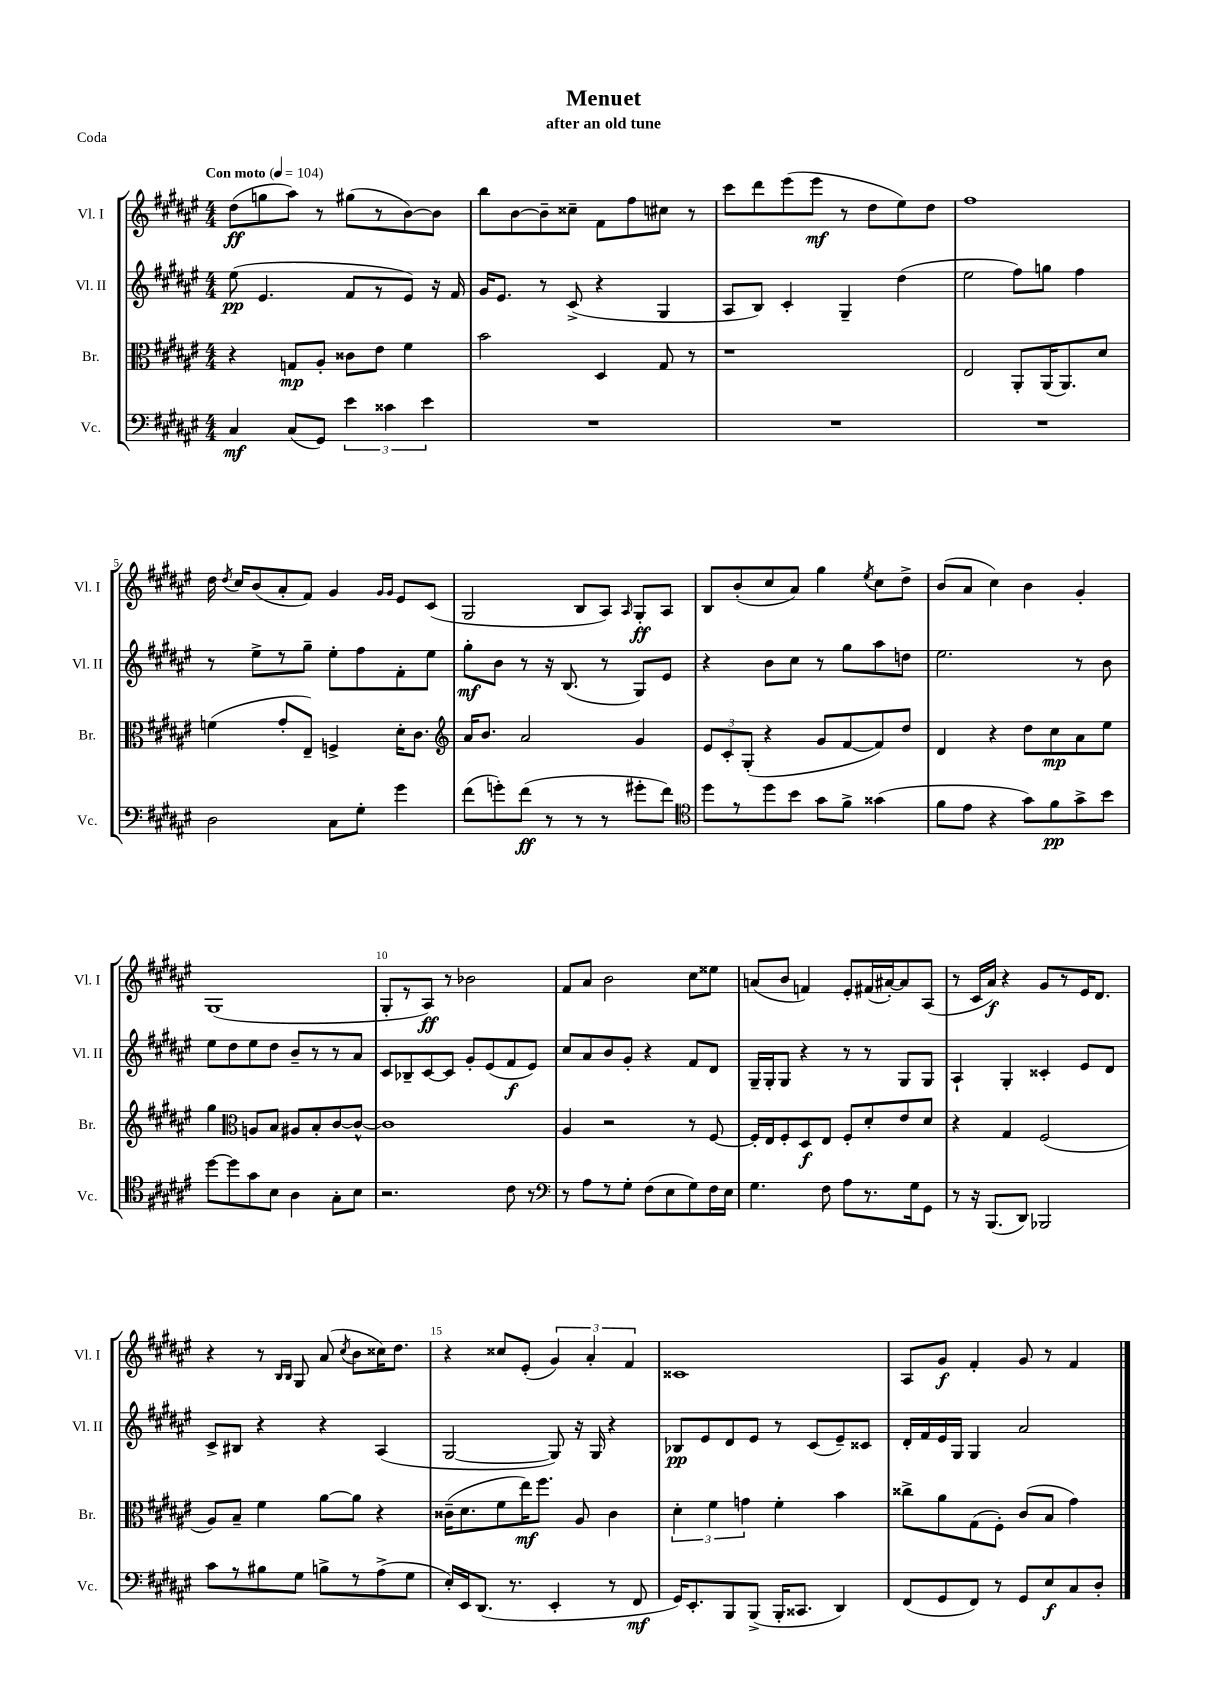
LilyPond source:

\header { title = "Menuet" subtitle = "after an old tune" piece = "Coda" }
<<
\new StaffGroup <<
\new Staff = "s0" \with { instrumentName = "Vl. I" shortInstrumentName = "Vl. I" } {
    \clef treble \key fis \major \numericTimeSignature \time 4/4 \tempo "Con moto" 4 = 104
    \autoBeamOff dis''8[\ff( g''8 ais''8]) r8 gis''8[( r8 b'8~) b'8] |
    b''8[ b'8~ b'8-- cisis''8]-- fis'8[ fis''8 cis''8] r8 |
    cis'''8[ dis'''8 eis'''8( eis'''8]\mf r8 dis''8[ eis''8) dis''8] |
    fis''1 |
    dis''16 \acciaccatura { dis''8 } cis''16[ b'8( ais'8-. fis'8]) gis'4 \grace { gis'16[ gis'16] } eis'8[ cis'8]( |
    gis2 b8[ ais8]) \grace { ais16 } gis8[-.\ff ais8] |
    b8[ b'8-.( cis''8 ais'8]) gis''4 \acciaccatura { eis''8 } cis''8[ dis''8]-> |
    b'8[( ais'8] cis''4) b'4 gis'4-. |
    gis1( |
    gis8[-. r8 ais8]\ff) r8 bes'2 |
    fis'8[ ais'8] b'2 cis''8[ eisis''8] |
    a'8[( b'8] f'4) eis'8[-. fis'16( ais'16~-.) ais'8 ais8]( |
    r8 cis'16[ ais'16]\f) r4 gis'8[ r8 eis'16 dis'8.] |
    r4 r8 \grace { b16[ b16] } gis8 ais'8( \acciaccatura { cis''8 } b'8[ cisis''16) dis''8.] |
    r4 cisis''8[ eis'8]-.( \tuplet 3/2 { gis'4) ais'4-. fis'4 } |
    cisis'1 |
    ais8[ gis'8]\f fis'4-. gis'8 r8 fis'4 \bar "|." |
}
\new Staff = "s1" \with { instrumentName = "Vl. II" shortInstrumentName = "Vl. II" } {
    \clef treble \key fis \major \numericTimeSignature \time 4/4
    \autoBeamOff eis''8\pp( eis'4. fis'8[ r8 eis'8]) r16 fis'16 |
    gis'16[ eis'8.] r8 cis'8->( r4 gis4 |
    ais8[ b8]) cis'4-. gis4-- dis''4( |
    eis''2 fis''8[) g''8] fis''4 |
    r8 eis''8[-> r8 gis''8]-- eis''8[-. fis''8 fis'8-. eis''8] |
    gis''8[-.\mf b'8] r8 r16 b8.( r8 gis8[) eis'8] |
    r4 b'8[ cis''8] r8 gis''8[ ais''8 d''8] |
    eis''2. r8 b'8 |
    eis''8[ dis''8 eis''8 dis''8] b'8[-- r8 r8 ais'8] |
    cis'8[ bes8-- cis'8~ cis'8] gis'8[-. eis'8( fis'8\f eis'8]) |
    cis''8[ ais'8 b'8 gis'8]-. r4 fis'8[ dis'8] |
    gis16[-- gis16-. gis8] r4 r8 r8 gis8[ gis8] |
    ais4-! gis4-. cisis'4-. eis'8[ dis'8] |
    cis'8[-> bis8] r4 r4 ais4( |
    gis2~ gis8) r16 gis16 r4 |
    bes8[\pp eis'8 dis'8 eis'8] r8 cis'8[( eis'8--) cisis'8] |
    dis'16[-. fis'16 eis'16 gis16] gis4 ais'2 \bar "|." |
}
\new Staff = "s2" \with { instrumentName = "Br." shortInstrumentName = "Br." } {
    \clef alto \key fis \major \numericTimeSignature \time 4/4
    \autoBeamOff r4 g8[\mp ais8]-. cisis'8[ eis'8] fis'4 |
    b'2 dis4 gis8 r8 |
    r1 |
    eis2 ais,8[-. ais,16( ais,8.) dis'8] |
    f'4( gis'8[-. eis8]--) f4-> dis'16[-. cis'8.] |
    \clef treble ais'16[ b'8.] ais'2 gis'4 |
    \tuplet 3/2 { eis'8[ cis'8-. gis8]-.( } r4 gis'8[ fis'8~ fis'8) dis''8] |
    dis'4 r4 dis''8[ cis''8\mp ais'8 eis''8] |
    gis''4 \clef alto a8[ b8] ais8[ b8-. cis'8~ cis'8]~-^ |
    cis'1 |
    ais4 r2 r8 fis8~ |
    fis16[-. eis16 fis8-. dis8\f eis8] fis8[-. dis'8-. eis'8 dis'8] |
    r4 gis4 fis2( |
    ais8[) b8]-- fis'4 ais'8[~ ais'8] r4 |
    cisis'16[--( dis'8. fis'8 eis''16\mf) fis''8.] ais8 cisis'4 |
    \tuplet 3/2 { dis'4-. fis'4 g'4 } fis'4-. b'4 |
    cisis''8[-> ais'8 gis8( fis8]-.) cis'8[( b8] gis'4) \bar "|." |
}
\new Staff = "s3" \with { instrumentName = "Vc." shortInstrumentName = "Vc." } {
    \clef bass \key fis \major \numericTimeSignature \time 4/4
    \autoBeamOff cis4\mf cis8[( gis,8]) \tuplet 3/2 { eis'4 cisis'4 eis'4 } |
    R1 |
    R1 |
    R1 |
    dis2 cis8[ gis8]-. gis'4 |
    fis'8[( g'8-.) fis'8]\ff( r8 r8 r8 gis'8[-. fis'8]) |
    \clef tenor dis''8[ r8 dis''8 b'8] gis'8[ fis'8]-> gisis'4( |
    fis'8[ eis'8] r4 gis'8[) fis'8\pp gis'8-> b'8] |
    dis''8[~ dis''8 gis'8 b8] ais4 gis8[-. b8] |
    r2. cis'8 r8 |
    \clef bass r8 ais8[ r8 gis8]-. fis8[( eis8 gis8) fis16 eis16] |
    gis4. fis8 ais8[ r8. gis16 gis,8] |
    r8 r16 b,,8.[( dis,8]) bes,,2 |
    cis'8[ r8 bis8 gis8] b8[-> r8 ais8->( gis8] |
    eis16[-.) eis,16 dis,8.]( r8. eis,4-. r8 fis,8\mf |
    gis,16[) eis,8.-. b,,8 b,,8]->( b,,16[-. cisis,8.] dis,4) |
    fis,8[( gis,8 fis,8]) r8 gis,8[ eis8\f cis8 dis8]-. \bar "|." |
}
>>
>>
\layout { \context { \Score \override BarNumber.break-visibility = ##(#f #t #t) barNumberVisibility = #(every-nth-bar-number-visible 5) } }
